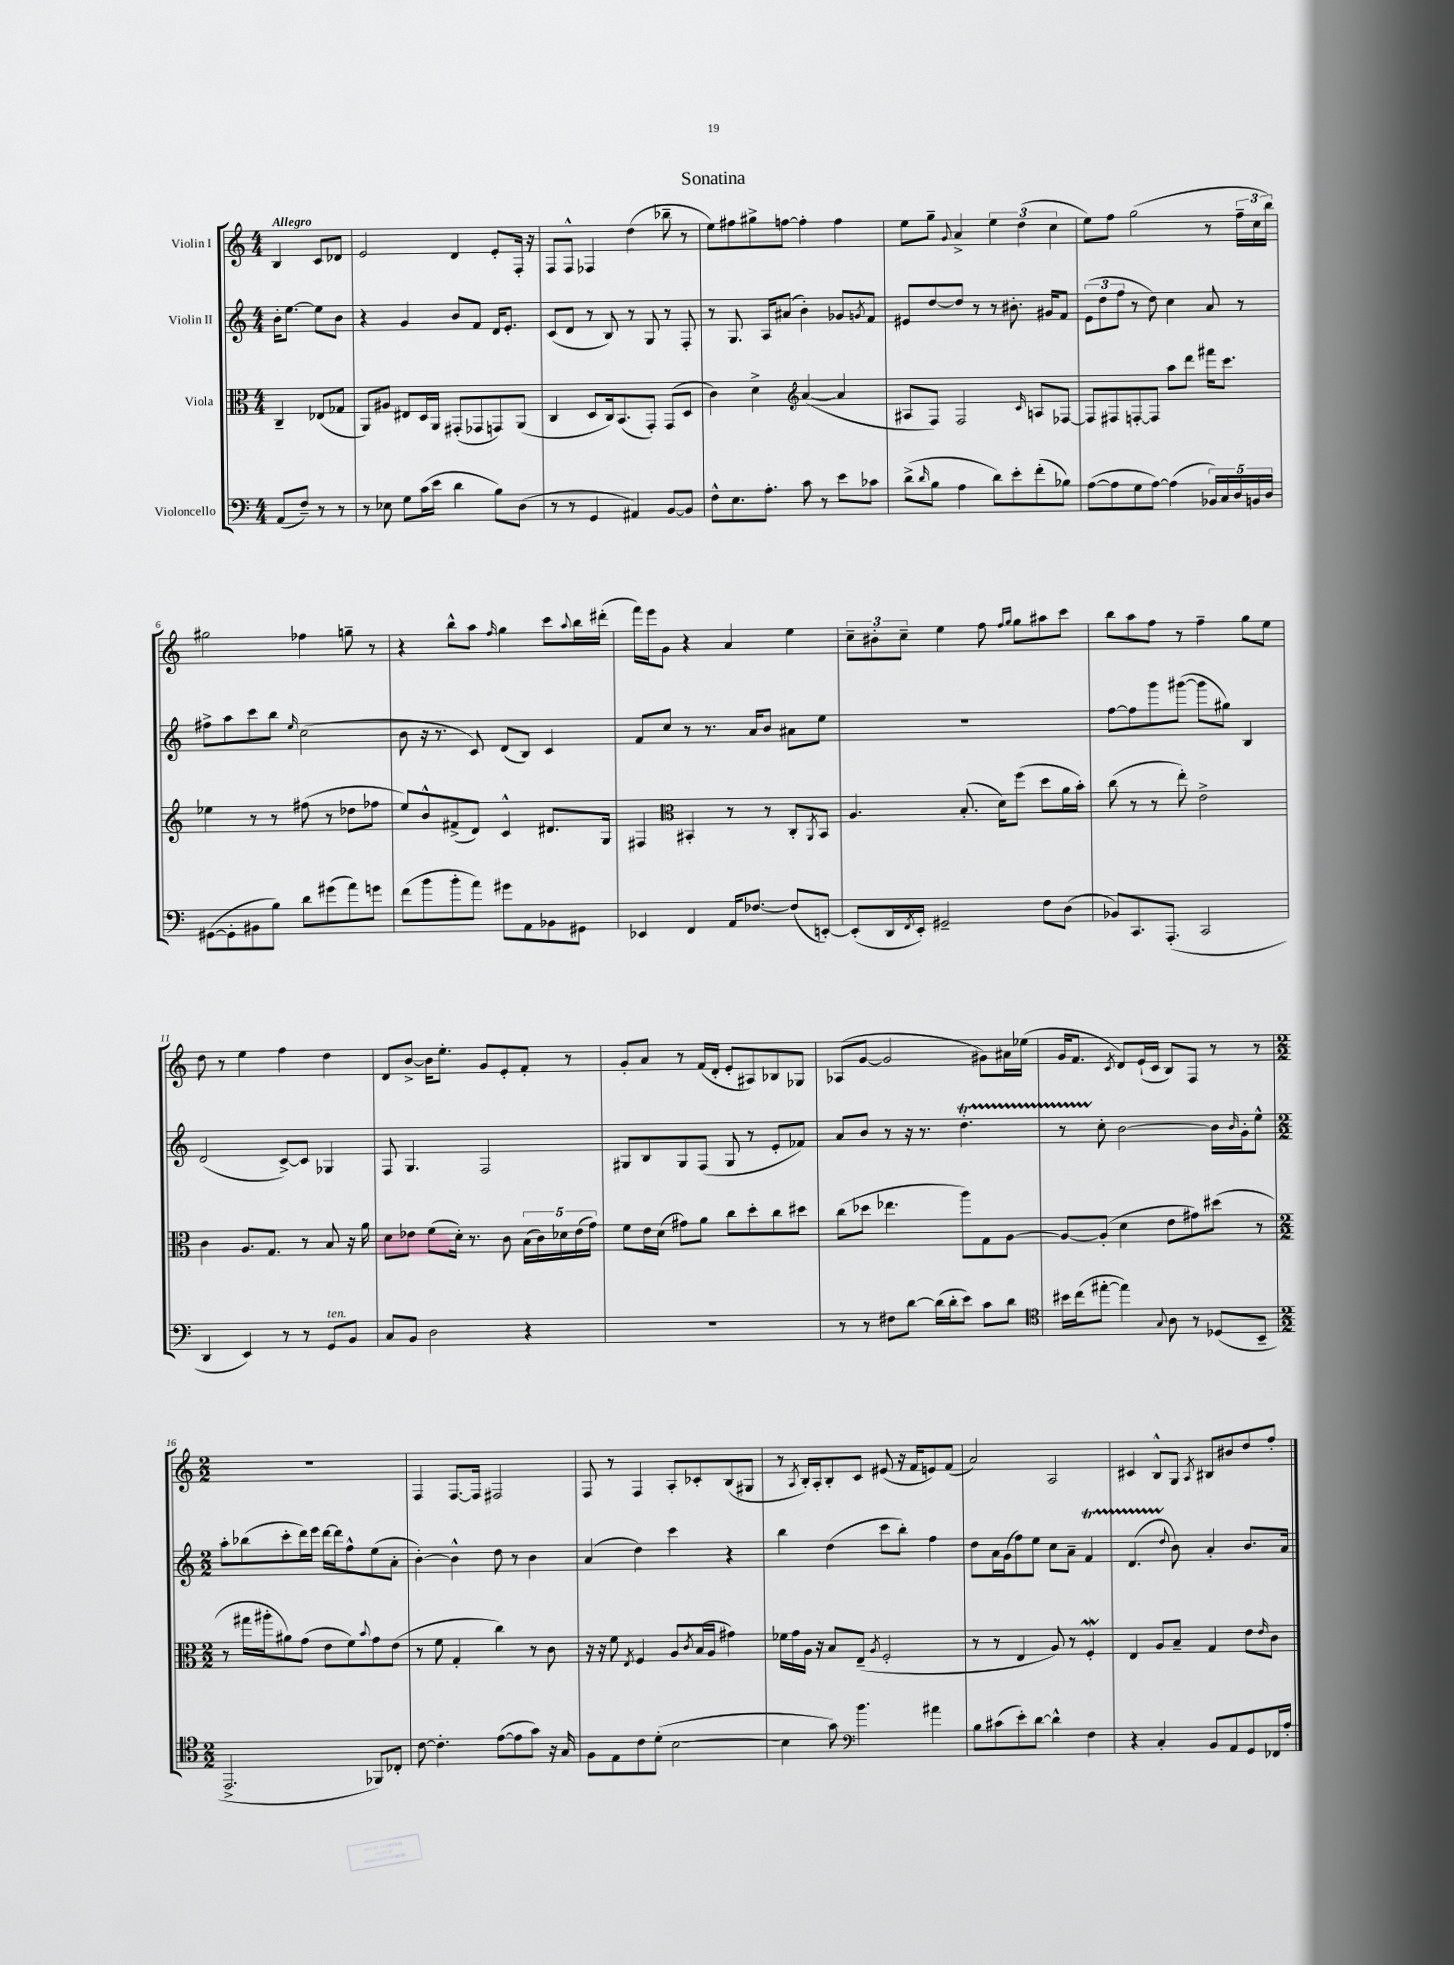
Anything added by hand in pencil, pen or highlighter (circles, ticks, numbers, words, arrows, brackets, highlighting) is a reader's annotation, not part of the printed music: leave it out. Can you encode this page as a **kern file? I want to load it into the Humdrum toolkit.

**kern	**kern	**kern	**kern
*staff4	*staff3	*staff2	*staff1
*clefF4	*clefC3	*clefG2	*clefG2
*k[]	*k[]	*k[]	*k[]
*M4/4	*M4/4	*M4/4	*M4/4
(8AA/L	4C~/	16b'\LK	4B/
.	.	[8.ee\J	.
8F~/J)	.	.	.
8r	(8E-/L	8ee\]L	8c/L
8r	8G-/J	8b\J	8d-/J
=	=	=	=
8r	8AA/L)	4r	2e/
8E-\	8A#/J	.	.
8G\L	8E#/L	4g/	.
(16c\L	16D/L	.	.
16e\JJ	16AA/JJ	.	.
4d\	(8GG#'/L	8b/L	4d/
.	8GG-/	8f/J	.
8B\L)	8GG/)	16d/LK	8e'/L
.	.	8.e'/J	.
(8D\J	(8AA/J	.	16F'/Jk
.	.	.	16r
=	=	=	=
8r	4C/	(8c/L	8F/L
8r	.	8d/J	8F^^/J
4GG/	8D/L	8r	4F-/
.	16C/k)	8B/)	.
.	(8.BB/	.	.
4AA#/)	.	8r	(4dd\
.	8GG'/J)	8G/	.
[8BB/L	(8GG/L	8r	8bb-~\
8BB/]J	8D/J	8F'/	8r
=	=	=	=
8F^^\L	4c\)	8r	8ee\L)
8.E\	.	8.G/	8ff#\
.	4d^\	.	8gg#^\
8.A'\J	.	16A/LK	.
.	.	(8a#/J	[8ff\J
*	*clefG2	*	*
8c\	([4a/	4b'\)	4ff'\]
8r	.	.	.
8e\L	4a/]	8g-/L	4ff\
.	.	8qg/	.
8c-\J	.	8f/J	.
=	=	=	=
(8d^\L	8A#/L	8e#/L	8ee\L
16qqd/	.	.	.
8B\J	8F/J)	[8dd/	8gg~\J
.	.	.	8qqg/
4A\	2F/	8dd/]J	4a^/
.	.	8r	.
8d\L)	.	8r	6ee\
8e'\	.	8.b#'\	.
.	.	.	(6dd\
.	16qqc/	.	.
(8f'\	8A/L	.	.
.	.	16g#/LK	.
.	.	.	6cc\
8B-\J)	[8F-/J	8f/J	.
=	=	=	=
([8A\L	8F-/]L	(12e\L	8ee\L)
.	.	12dd\	.
8A\]	8F#/	.	8ff\J
.	.	12ff\J	.
8G\	[8F'/	8r	(2gg\
[8A\J)	8F/]J	8dd\)	.
(4A\]	8aa\L	4cc\	.
.	8ddd\J	.	.
20BB-/LL)	16fff#\LK	8a/	8r
20C/	.	.	.
.	8.ccc\J	.	.
20D/	.	.	.
.	.	8r	24ff~\LL
20BB/	.	.	.
.	.	.	24cc\
20D/JJ	.	.	.
.	.	.	24bb\JJ)
=	=	=	=
([8GG#\L	4ee-\	8ff#^\L	2gg#\
8GG#'\]	.	8aa\	.
8BB#\	8r	8ccc\	.
8B\J)	8r	8bb\J	.
.	.	16qqee/	.
8d\L	(8ff#\	(2cc\	4ff-\
(8g#\	8r	.	.
8a\)	8dd-\L	.	8gg~\
8g\J	8ff-\J	.	8r
=	=	=	=
(8f\L	8ee/L)	8b\	4r
8b\	8b^^/	16r	.
.	.	8.r	.
8b'\	(8f#^/	.	8bb^^\L
8a\J)	8d/J)	8c/)	8aa\J
.	.	.	16qqff/
8g#\L	4c^^/	(8d/L	4gg\
8AA\	.	8B/J)	.
8BB-\	8.d#/L	4c/	8ccc\L
.	.	.	8qqaa/
8GG#\J	.	.	16bb\L
.	16G/Jk	.	(16ddd#'\JJ
=	=	=	=
4EE-/	4F#/	8f/L	16fff\LL)
.	.	.	16eee\J
.	.	8cc/J	8g\J
*	*clefC3	*	*
4FF/	4BB#'/	8r	4r
.	.	8.r	.
16AA/LK	8r	.	4a/
[8.F-/J	.	16a/LK	.
.	8r	8b/J	.
(8F-/]L	8C'/L	8a#\L	4ee\
.	8qAA/	.	.
[8EE'/J)	8BB#/J	8ee\J	.
=	=	=	=
(8EE'/]L	4.A/	1r	12cc~\L
.	.	.	12b#'\
16DD/L	.	.	.
.	.	.	12cc~\J
8qFF/	.	.	.
16EE'/JJ)	.	.	.
2GG#~/	.	.	4ee\
.	(8.B'/	.	.
.	.	.	8ff\
.	16d\LK)	.	.
.	.	.	16qqff/LL
.	.	.	16qqgg/JJ
.	(8ff\J	.	8gg\L
8F\L	8dd\L	.	8aa#\
(8D\J	16a\L	.	8ccc\J
.	16b'\JJ)	.	.
=	=	=	=
8BB-/L)	(8cc\	[8ff\L	8bb\L
8.CC/	8r	8ff\]	8aa\
.	8r	8ggg\	8ff\J
(8.AAA'/J	.	.	.
.	8ee'\)	([8ggg#\J	8r
2CC/	2e^\	8ggg#\]L	4ff~\
.	.	8gg#\J)	.
.	.	4B/	8gg\L
.	.	.	8ee\J
=	=	=	=
4DD/	4c\	(2d/	8dd\
.	.	.	8r
4EE/)	8.A/L	.	4ee\
.	8.G/J	.	.
8r	.	[8c^/L)	4ff\
8r	8r	8c/]J	.
8GG/L	8B/	4G-/	4dd\
8BB/J	16r	.	.
.	16a\	.	.
=	=	=	=
8C/L	8d\L	8F/	8d/L
8BB/J	8e-\J	4.G/	[8b^/J
2D\	(8f\L	.	16b\]LK
.	.	.	8.ee'\J
.	16d'\Jk)	.	.
.	8.r	.	.
.	.	2F/	8g/L
.	8c\	.	8e'/
4r	(20B\LL	.	8f'/J
.	20c\)	.	.
.	20d-\	.	.
.	.	.	8r
.	(20e-\	.	.
.	20g\JJ)	.	.
=	=	=	=
1r	8f\L	8G#/L	8g'/L
.	16e\L	8B/	8a/J
.	(16d\JJ	.	.
.	8g#\L)	8G#/	8r
.	8a\J	(8F/J	(16f/LL
.	.	.	16d'/JJ
.	8cc\L	8G#/	8e'/L
.	8dd'\	8r	8A#/)
.	8cc\	8e'/L	8B-/
.	8dd#\J	8f-/J)	8G-/J
=	=	=	=
8r	(8cc\L	8a/L	(8A-/L
8r	8dd-\J	8b/J	[8g/J
8F#\L	4.ee-\	8r	2g/]
[8d\J	.	16r	.
.	.	8.r	.
(16d\]LL	.	.	.
16d'\J	.	.	.
8e\J)	8aa\L)	4.dd'\	.
8c\L	8G\	.	8g#\L)
8d\J	[8A\J	.	16a#\L
.	.	.	(16ee-\JJ
=	=	=	=
*clefC4	*	*	*
16b#\LL	8A/_L	8r	16g/LK
(16cc\J	.	.	8.f/J
[8ee#'\J	(8A'/]J	8cc'\	.
.	.	.	8qc/
4ee#\])	4d\	[2b\	8d/L)
.	.	.	(16e`/L
.	.	.	16c/JJ
8qqG/	.	.	.
8A\	8e\L	.	8B/L)
8r	8g#\)	.	8F/J
(8D-/L	(8dd#\J	16b\]LL	8r
.	.	16qqb/	.
.	.	16g'\J	.
8BB~/J	8r	8ee^^\J	8r
=	=	=	=
*M2/2	*M2/2	*M2/2	*M2/2
2.EE^/	8r	8aa'\L	1r
.	16gg#\LL	(8bb-\	.
.	16aa#'\J	.	.
.	8a#\)	8ccc'\	.
.	(8g\J	16ddd\L)	.
.	.	16eee\JJ	.
.	8e\L	[16ddd\LL	.
.	.	16ddd\]J	.
.	8f\)	8ff^^\	.
.	8qqb/	.	.
8FF-/L)	8g\	(8ee\	.
8C-'/J	(8e\J	8a'\J	.
=	=	=	=
[8c\	8r	[4b'\)	4F/
4.c'\]	8f\	.	.
.	4G'/	4b^^\]	[8.F/L
.	.	.	16F/]Jk
([8e\L	4cc\)	8dd\	2F#/
8e\]	.	8r	.
8g\J)	8r	4b\	.
16r	8c\	.	.
16G/	.	.	.
=	=	=	=
8F\L	16r	(4a/	8F/
.	16r	.	.
8E\	8f\	.	8r
.	8qE/	.	.
8c\	4F/	4dd\)	4F/
(8d'\J	.	.	.
[2B\	8A/L	4ccc\	8A'/L
.	8qc/	.	.
.	(16B/L	.	8c-'/
.	16A/JJ	.	.
.	4g#\)	4r	(8B/
.	.	.	8G#/J
=	=	=	=
4B\]	16f-\LL	4bb\	8r
.	16g\	.	.
.	.	.	8qA/
.	16A\JJ	.	16B'/LL)
.	16r	.	16A'/J
8g\)	8B/L	(4dd\	8B'/
*clefF4	*	*	*
4.b\	(8E~/J	.	8c/J
.	8qA/	.	.
.	2F'/	8ccc\L	(8e#/
.	.	8bb'\J)	16r
.	.	.	16f/LK
4a#\	.	4ff\	8e/)
.	.	.	(8f/J
=	=	=	=
8B\L	8r	8dd\L	2a/)
(8c#\	8r	16a\L	.
.	.	(16g\J	.
8e'\)	4E/	8ff\)	.
[8d\J	.	8ee\J	.
4d^^\]	8A/)	8cc\L	2A/
.	8r	8a~\J	.
4F\	4F'/	4f/	.
=	=	=	=
4r	4E/	(4.d/	4c#/
4C'/	8A/L	.	8B^^/L
.	.	8qqdd/	.
.	8B~/J	8b\)	8G/J
.	.	.	8qA/
8BB/L	4G/	4a'/	8B#/L
8AA/	.	.	8b#/
8GG/	8e\L	8.b/L	8dd/
.	16qqe/	.	.
16FF-/L	8c\J	.	8ff'/J
16A'/JJ	.	16a/Jk	.
==	==	==	==
*-	*-	*-	*-
